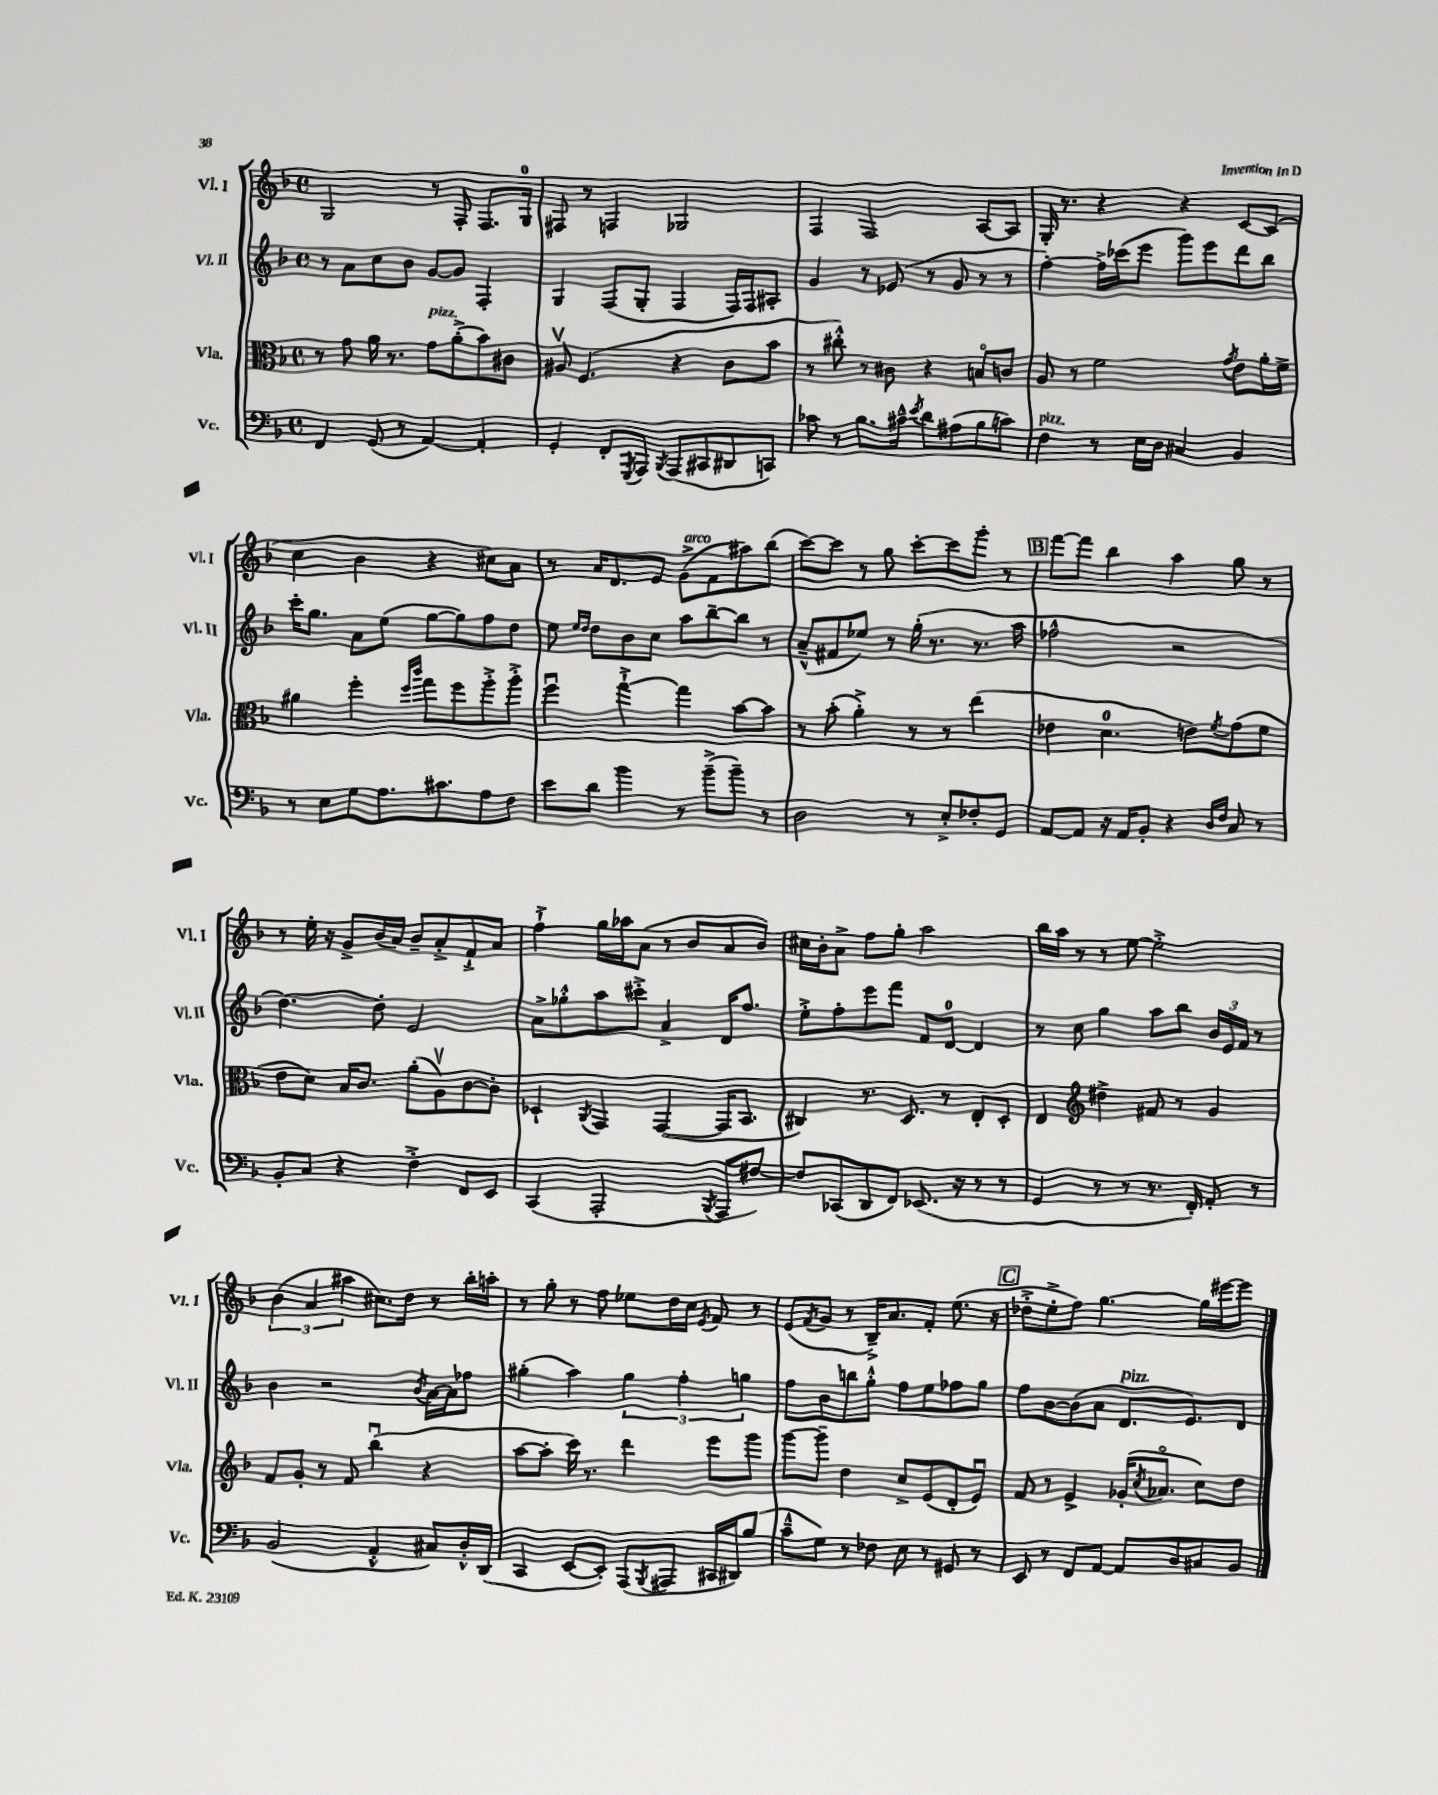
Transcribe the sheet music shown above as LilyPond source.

<<
\new StaffGroup <<
\new Staff = "s0" \with { instrumentName = "Vl. I" shortInstrumentName = "Vl. I" } {
    \clef treble \key f \major \defaultTimeSignature \time 4/4
    g2 r8 f8-. f8. g16-0 |
    fis8 r8 f4 ges2 |
    f4 f2 a8~ a8 |
    g16-. r8. r4 r4 c'8~ c'8( |
    c''4 bes'4 r4 cis''8) a'8 |
    r8 a'16 d'8. e'8 g'8->^\markup { \italic "arco" }( f'8 ais''8) bes''8( |
    c'''8~) c'''8 r8 g''8 c'''8~-. c'''8 g'''8-. r8 |
    \mark \markup { \box "B" } f'''8~ f'''8 bes''4 a''4 g''8 r8 |
    r8 e''16-. r16 g'8-> bes'16( a'16) bes'8-- a'8-.-> f'8-!-> a'8 |
    f''4-!-> g''16 aes''16 a'8( r8 bes'8 a'8 bes'8) |
    cis''16 bes'16-. a'8-> f''8 g''8-. a''2 |
    bes''16 a''16 r8 r8 e''8~ e''2-.-> |
    \tuplet 3/2 { bes'4( a'4 ais''4 } cis''8.) d''16 r8 bes''16-. a''16-. |
    r8 g''8-. r8 f''8 ees''8 d''16 c''16 \acciaccatura { e'8 } f'8 r8 |
    e'8( \acciaccatura { f'8 } g'8 r8 bes16--->) a'8. f'8-. e''8.( r16 |
    \mark \markup { \box "C" } des''8-.-> e''8-.-> f''8) g''4.~ g''16 eis'''16~ eis'''8 \bar "|." |
}
\new Staff = "s1" \with { instrumentName = "Vl. II" shortInstrumentName = "Vl. II" } {
    \clef treble \key f \major \defaultTimeSignature \time 4/4
    r8 a'8 c''8 bes'8 g'8~ g'8 f4-. |
    g4 f8( g8-. f4 f16) f16 ais8-. |
    g'4 r8 ees'8( r8 g'8 r8 r8 |
    f''4~-.) f''16-> ces'''16( e'''8 g'''8) e'''8 d'''8 bes''8 |
    c'''16-. g''8. a'8 e''8( g''8~ g''8) f''8 d''8 |
    e''8 \grace { e''16 d''16 } d''8 bes'8 c''8 a''8 bes''8~-- bes''8 r8 |
    a'8---^( fis'8 ees''8) r8 g''16-.( r8. r8. a''16 |
    \mark \markup { \box "B" } fes''2-^ r2 |
    d''4.~) d''8-. e'2 |
    a'8-> ges''8-.-^ a''8 cis'''8-.-> a'4-> d'16 f''8. |
    e''8-.-> f''8-. e'''8 f'''8 f'8 d'8-0~ d'4 |
    r8 c''8 g''4 a''8 bes''8 \tuplet 3/2 { bes'16 e'16 f'16 } r8 |
    bes'4 r2 \acciaccatura { bes'8 } a'16~ a'16 fes''8 |
    gis''4-.( a''4) \tuplet 3/2 { gis''4 f''4-. g''4 } |
    f''8 bes'8 b''8 g''8-.-^ f''8 e''8 fes''8 g''8 |
    \mark \markup { \box "C" } f''8 bes'8~ bes'8( a'8 d'8.^\markup { \italic "pizz." } e'8.) d'8 \bar "|." |
}
\new Staff = "s2" \with { instrumentName = "Vla." shortInstrumentName = "Vla." } {
    \clef alto \key f \major \defaultTimeSignature \time 4/4
    r8 g'8 a'16 r8. g'8^\markup { \italic "pizz." } a'8-.->( bes'8) cis'8 |
    ais8\upbow f4.( r4 c'8 bes'8 |
    r8 cis''8-.-^) r8 cis'8 r4 b8\flageolet c'8 |
    a8 r8 f'2 \acciaccatura { g'8 } e'8 a'16-. f'16-> |
    ais'4 f''4-. \grace { f''16 c'''16 } g''8 f''8 a''8-.-> a''8-.-> |
    f''4\downbow g''4~-!-> g''4 bes'8~ bes'8 |
    r8 bes'8-.( a'4-.->) r8 r8 e''4( |
    \mark \markup { \box "B" } ees'4 d'4.-0 e'8) \acciaccatura { f'8 } g'8( f'8 |
    e'8 d'8) bes16 c'8. a'8-.( a8\upbow) c'8~ c'8-. |
    des4-! \acciaccatura { a,8 } g,4 g,4~( g,16 bes,8. |
    cis4) r8. d8. r8 e8-. d8-. |
    e4 \clef treble dis''4-> fis'8 r8 g'4 |
    f'8 g'8-. r8 f'8 bes''4\downbow( r4 |
    a''8~ a''8-. c'''16) r8. d'''4 e'''8 g'''8 |
    g'''8~ g'''8-- d''4 c''8-> e'8( d'8-. e'8\downbow) |
    \mark \markup { \box "C" } f'8 r8 e'4-> ges'16-.( \acciaccatura { c''8 } aes'8.\flageolet c''8) d''8 \bar "|." |
}
\new Staff = "s3" \with { instrumentName = "Vc." shortInstrumentName = "Vc." } {
    \clef bass \key f \major \defaultTimeSignature \time 4/4
    f,4 g,8( r8 a,4~) a,4-. |
    g,4-. f,8-. \acciaccatura { g,,8 } a,,8 \acciaccatura { bes,,8 } a,,8( cis,8 dis,8 c,8) |
    ces'8 r8 bes8. cis'16---^ \acciaccatura { e'8 } d'8 ais8( bes8 c'8) |
    f4^\markup { \italic "pizz." } r8 e16 d16 cis4 bes,4 |
    r8 e8 g8 a8. cis'8. a8 f8 |
    e'8 d'8 bes'4 r8 bes'8--->( bes'8--) r8 |
    d2 r8 e8-.-> fes8-. g,8 |
    \mark \markup { \box "B" } a,8~ a,8 r16 a,16 bes,8-. r4 \grace { d16 f16 } c8 r8 |
    bes,8-. c8 r4 f4-.-> f,8 e,8 |
    c,4( a,,2-. \acciaccatura { bes,,8 } a,,8 fis8~) |
    fis8 ces,8( d,8 f,8) ees,8.( r16 r8 r8 |
    g,4 r8 r8 r8. f,16-.) a,8-. r8 |
    bes,2( a,4-.-^ cis8) d16-.-^ d,16( |
    c,4 e,8~ e,8-.) a,,8( \acciaccatura { bes,,8 } ais,,8 cis,16 dis,16) bes8( |
    c'8---^ g8) r8 fes8 e8 r8 gis,8 r8 |
    \mark \markup { \box "C" } e,8 r8 f,8 a,8~ a,8 d8 cis8 bes,8 \bar "|." |
}
>>
>>
\layout { \context { \Score \remove "Bar_number_engraver" } }
